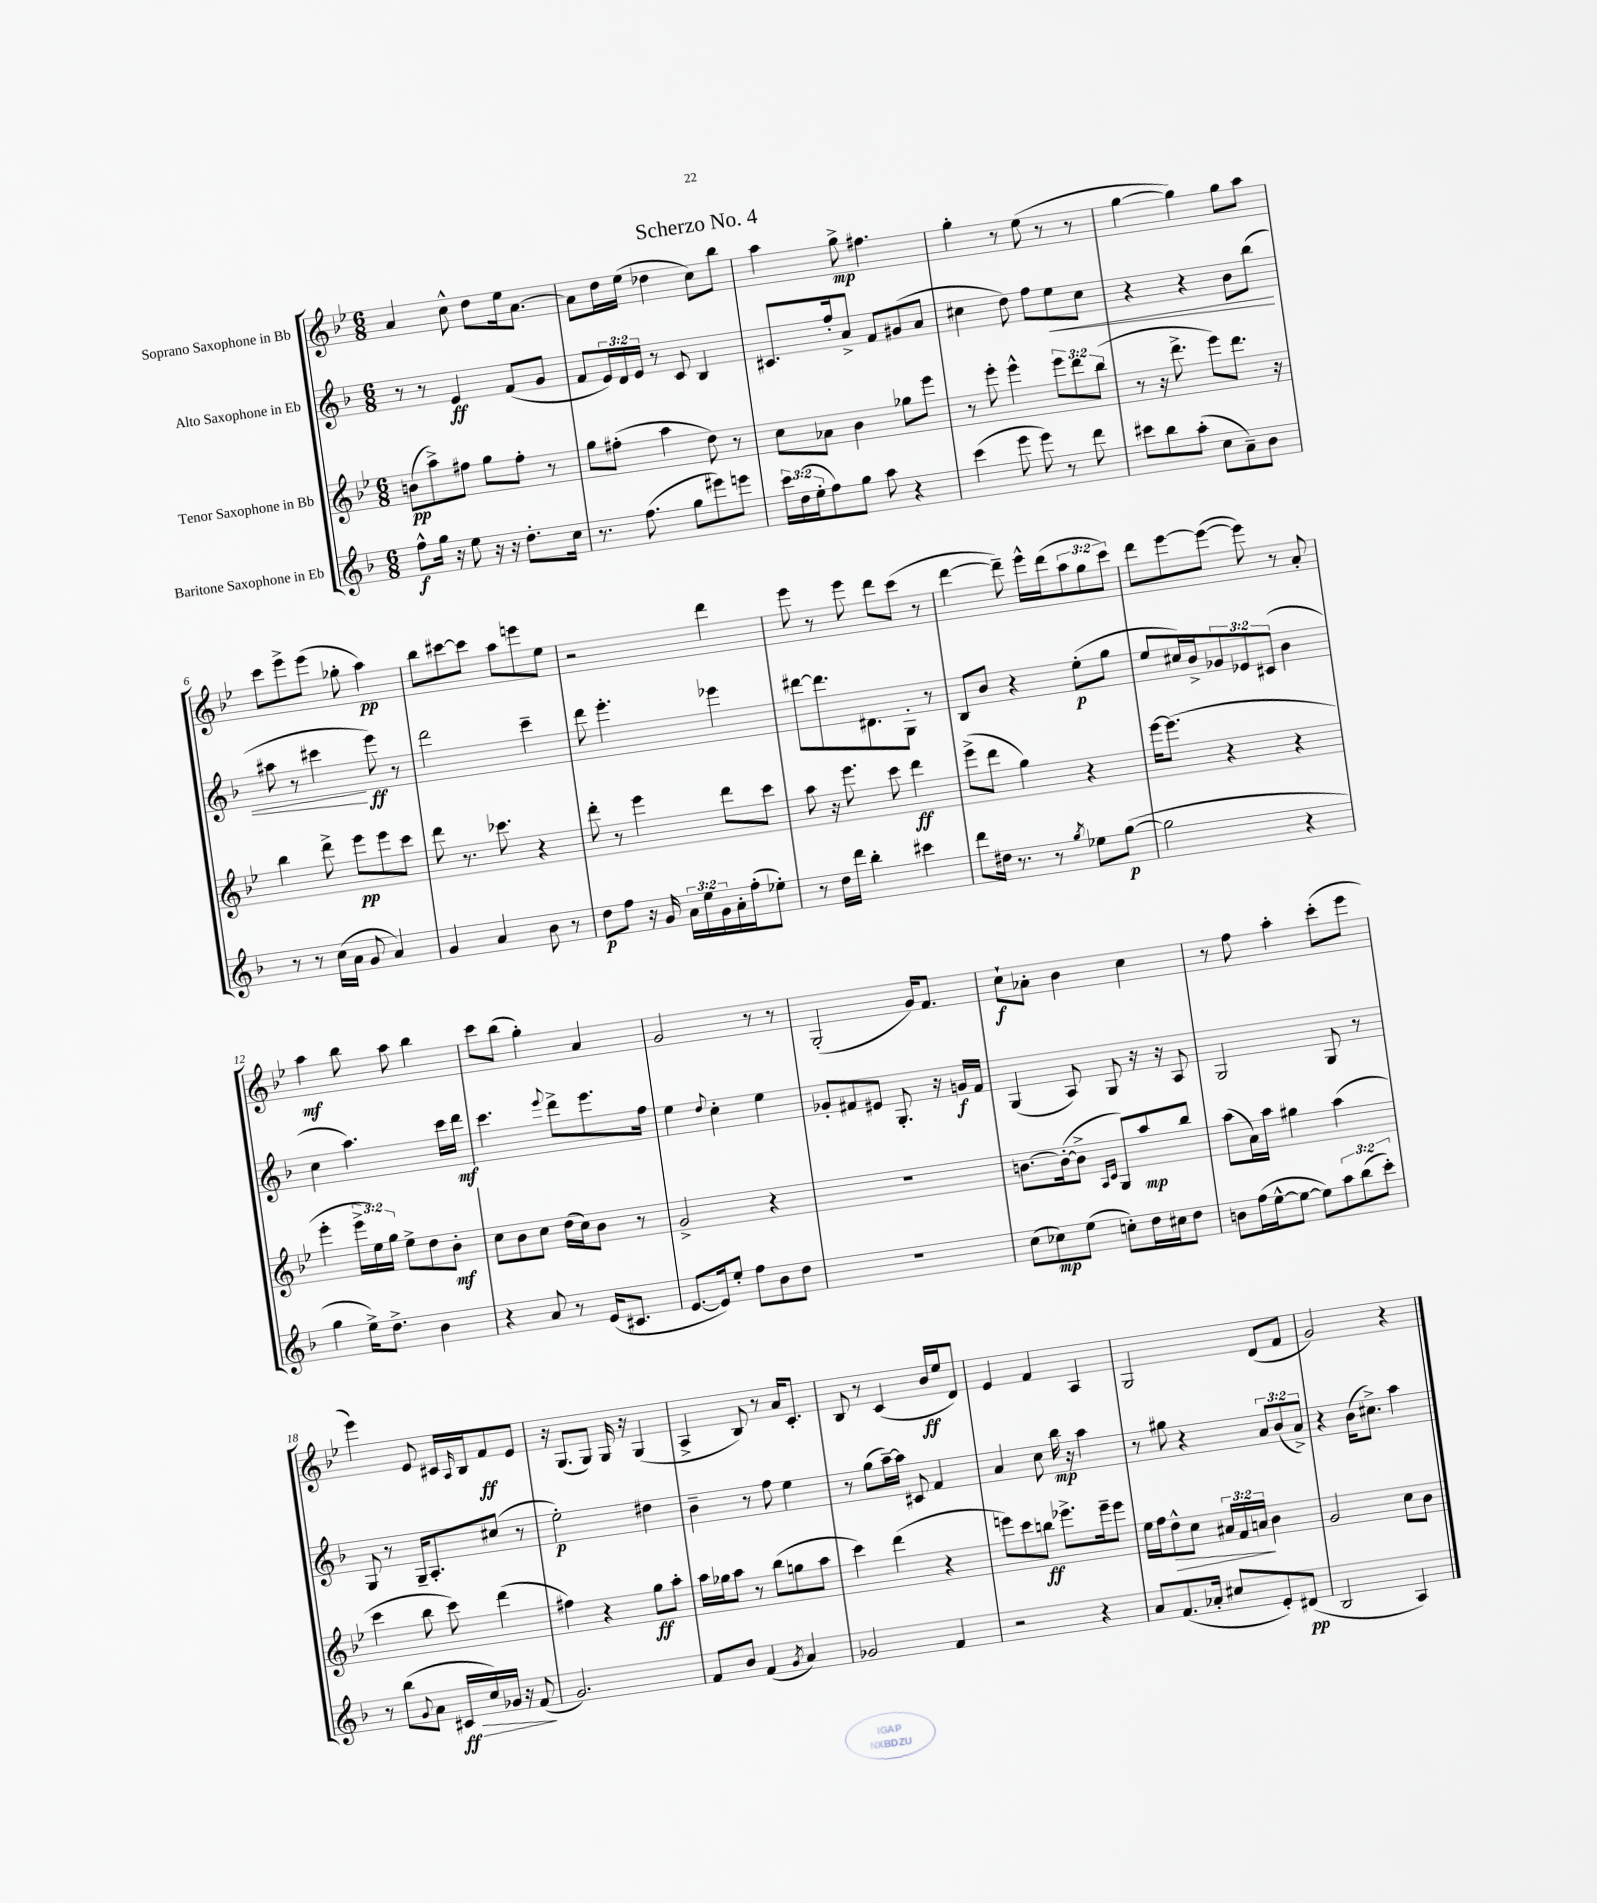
\header { title = "Scherzo No. 4" }
<<
\new StaffGroup <<
\new Staff = "s0" \with { instrumentName = "Soprano Saxophone in Bb" } {
    \clef treble \key bes \major \numericTimeSignature \time 6/8 \override Staff.TupletNumber.text = #tuplet-number::calc-fraction-text
    a'4 c''8-^ d''8 ees''16 a'8.~ |
    a'8 d''16 ees''16( des''4 c''8) bes''8 |
    a''4 g''8->\mp fis''4. |
    g''4-. r8 ees''8( r8 r8 |
    g''4~ g''4) g''8 a''8 |
    c'''8 ees'''8-> ees'''8( ges''8-. a''4\pp) |
    bes''8 cis'''8~ cis'''8 a''8 e'''8 ees''8 |
    r2 d'''4 |
    ees'''8 r8 ees'''8 d'''8 c'''8( r8 |
    d'''4~ d'''8--) ees'''16-^ d'''16( \tuplet 3/2 { a''8 g''8 c'''8) } |
    d'''8 ees'''8~ ees'''8~( ees'''8) r8 a'8-. |
    a''4\mf bes''8 a''8 bes''4 |
    c'''8 bes''8( g''4-.) a'4 |
    g'2 r8 r8 |
    g2-.( g'16) f'8. |
    c''8-!\f aes'8-. bes'4 c''4 |
    r8 f''8 a''4-. c'''8-.( ees'''8 |
    ees'''4) ees'8 cis'16 \grace { a16 } bes16 f'8\ff ees'8 |
    r16 g8.( g8) g16 r16 g4( |
    a4-> bes8) r8 a'16 c'8.-. |
    bes8 r8 c'4( bes'16\ff ees''16 d'8) |
    ees'4 f'4 a4 |
    g2 d'8( f'8 |
    g'2) r4 \bar "|." |
}
\new Staff = "s1" \with { instrumentName = "Alto Saxophone in Eb" } {
    \clef treble \key f \major \numericTimeSignature \time 6/8 \override Staff.TupletNumber.text = #tuplet-number::calc-fraction-text
    r8 r8 e'4\ff f'8( g'8 |
    f'8 \tuplet 3/2 { e'16) d'16 e'16 } r8 c'8 bes4 |
    cis'8. f''16-. a'8-> f'8 gis'8( a'8 |
    cis''4 d''8) f''8 e''8\< cis''8 |
    r4 r4 bes'8 bes''8( |
    ais''8 r8 cis'''4\! e'''8\ff) r8 |
    d'''2 c'''4-- |
    d'''8 e'''4.-. ees'''4 |
    dis'''8~ dis'''8. dis'8. g8-. r8 |
    bes8 bes'8 r4 e''8-.\p( g''8 |
    e''8 cis''16) bes'16-> \tuplet 3/2 { ges'8 ees'8 cis'8( } bes'4 |
    c''4 a''4.) c'''16 d'''16\mf |
    c'''4. \appoggiatura { e'''8 } d'''8-> e'''8. f''16 |
    e''4 \appoggiatura { d''8 } c''4-. e''4 |
    ges'8-. fis'8 eis'8 g8.-. r16 g'16\f fis'16 |
    g4( a8) g8 r16 r16 a8 |
    g2 g8 r8 |
    g8 r8 g16-- a8.-. cis''8( r8 |
    e''2-.\p) dis''4 |
    bes'4-- r8 f''8 e''4 |
    r8 g''8( a''16~--) a''16 cis'8 f'4 |
    a'4 c''8 bes''16\mp r16 a''4 |
    r8 gis''8 r4 \tuplet 3/2 { a'8 bes'8( a'8->) } |
    r4 bes'16( cis''8.->) a''4 \bar "|." |
}
\new Staff = "s2" \with { instrumentName = "Tenor Saxophone in Bb" } {
    \clef treble \key bes \major \numericTimeSignature \time 6/8 \override Staff.TupletNumber.text = #tuplet-number::calc-fraction-text
    b'8\pp( a''8->) fis''8 g''8 fis''8-. r8 |
    g''8 fis''8-.( a''4 d''8) r8 |
    c''8 aes'8 bes'4 ges''8 ees'''8 |
    r8 ees'''8-. ees'''4-^ \tuplet 3/2 { ees'''8 d'''8 bes''8( } |
    r8 r16 d'''8.-> ees'''8) d'''8. r16 |
    bes''4 d'''8-> ees'''8\pp ees'''8 c'''8 |
    d'''8 r8. ces'''8. r4 |
    d'''8-. r8 ees'''4 d'''8 c'''8 |
    a''8 r16 ees'''8. c'''8 d'''4\ff |
    ees'''8->( d'''8 g''4) r4 |
    ees'''16~ ees'''8.( r4 r4 |
    ees'''4-. \tuplet 3/2 { ees'''16-> ees''16) g''16 } ees''8-> d''8 bes'8-.\mf |
    c''8 bes'8 c''8 d''16( c''16) bes'8 r8 |
    g'2-> r4 |
    R2. |
    b'8.~ b'16~-.( b'8-> \grace { a16 c'16 } g8) a''8\mp bes''8 |
    a''8( a'16) a''16 gis''4 a''4( |
    c'''4 bes''8 c'''8) d'''4( |
    fis''4) r4 g''8\ff a''8-. |
    a''16 ges''16 a''8 r8 bes''8( g''8 a''8 |
    c'''4) d'''4( r4 |
    e'''8) c'''8 b''8\ff ees'''8.-> ees'''16-- ees'''8 |
    ees''16 f''16 d''8-^\> c''8 \tuplet 3/2 { ais'16 f'16 a'16\! } bes'4 |
    g'2 c''8 bes'8 \bar "|." |
}
\new Staff = "s3" \with { instrumentName = "Baritone Saxophone in Eb" } {
    \clef treble \key f \major \numericTimeSignature \time 6/8 \override Staff.TupletNumber.text = #tuplet-number::calc-fraction-text
    f''8-^\f g''16 r16 e''8 r16 r16 d''8.-. c''16 |
    r8. f''8.( g''8 eis'''8) e'''8 |
    \tuplet 3/2 { c'''16 d''16( e''16-. } f''8) g''8 a''8 r4 |
    c'''4( e'''8 e'''8) r8 d'''8 |
    cis'''8 bes''8 a''8-.( c''8 a'8--) bes'8 |
    r8 r8 c''16( a'16 g'8 a'4) |
    g'4 a'4 bes'8 r8 |
    d''8\p f''8 r16 g'16 \tuplet 3/2 { a'16 e''16 g'16 } a'16-. f''16-.( ees''8-.) |
    r8 d''16 d'''16 bes''4-. cis'''4 |
    d'''8 dis''16 r8. r8 \acciaccatura { g''8 } ees''8 g''8~\p( |
    g''2 r4 |
    g''4 e''16->) d''8.-> bes'4 |
    r4 a'8 r8 e'16( cis'8. |
    e'8.~ e'16) e''8-. f''8 bes'8 d''8 |
    R2. |
    c''8( ces''8\mp) e''8( c''8-.) d''16 cis''16 d''8 |
    b'8 f''16( e''16~-^ e''8~ e''8) \tuplet 3/2 { a''8 bes''8( c'''8-.) } |
    r8 bes''8( \appoggiatura { g'8 } a'8 cis'16\ff\> c''16) ges'16 r16 f'8\!( |
    g'2.) |
    f'8 bes'8 f'4( \acciaccatura { g'8 } a'4) |
    ges'2 f'4 |
    r2 r4 |
    a'8 f'8.( aes'16-. cis''8 e'8-.) dis'8\pp( |
    bes2 a4) \bar "|." |
}
>>
>>
